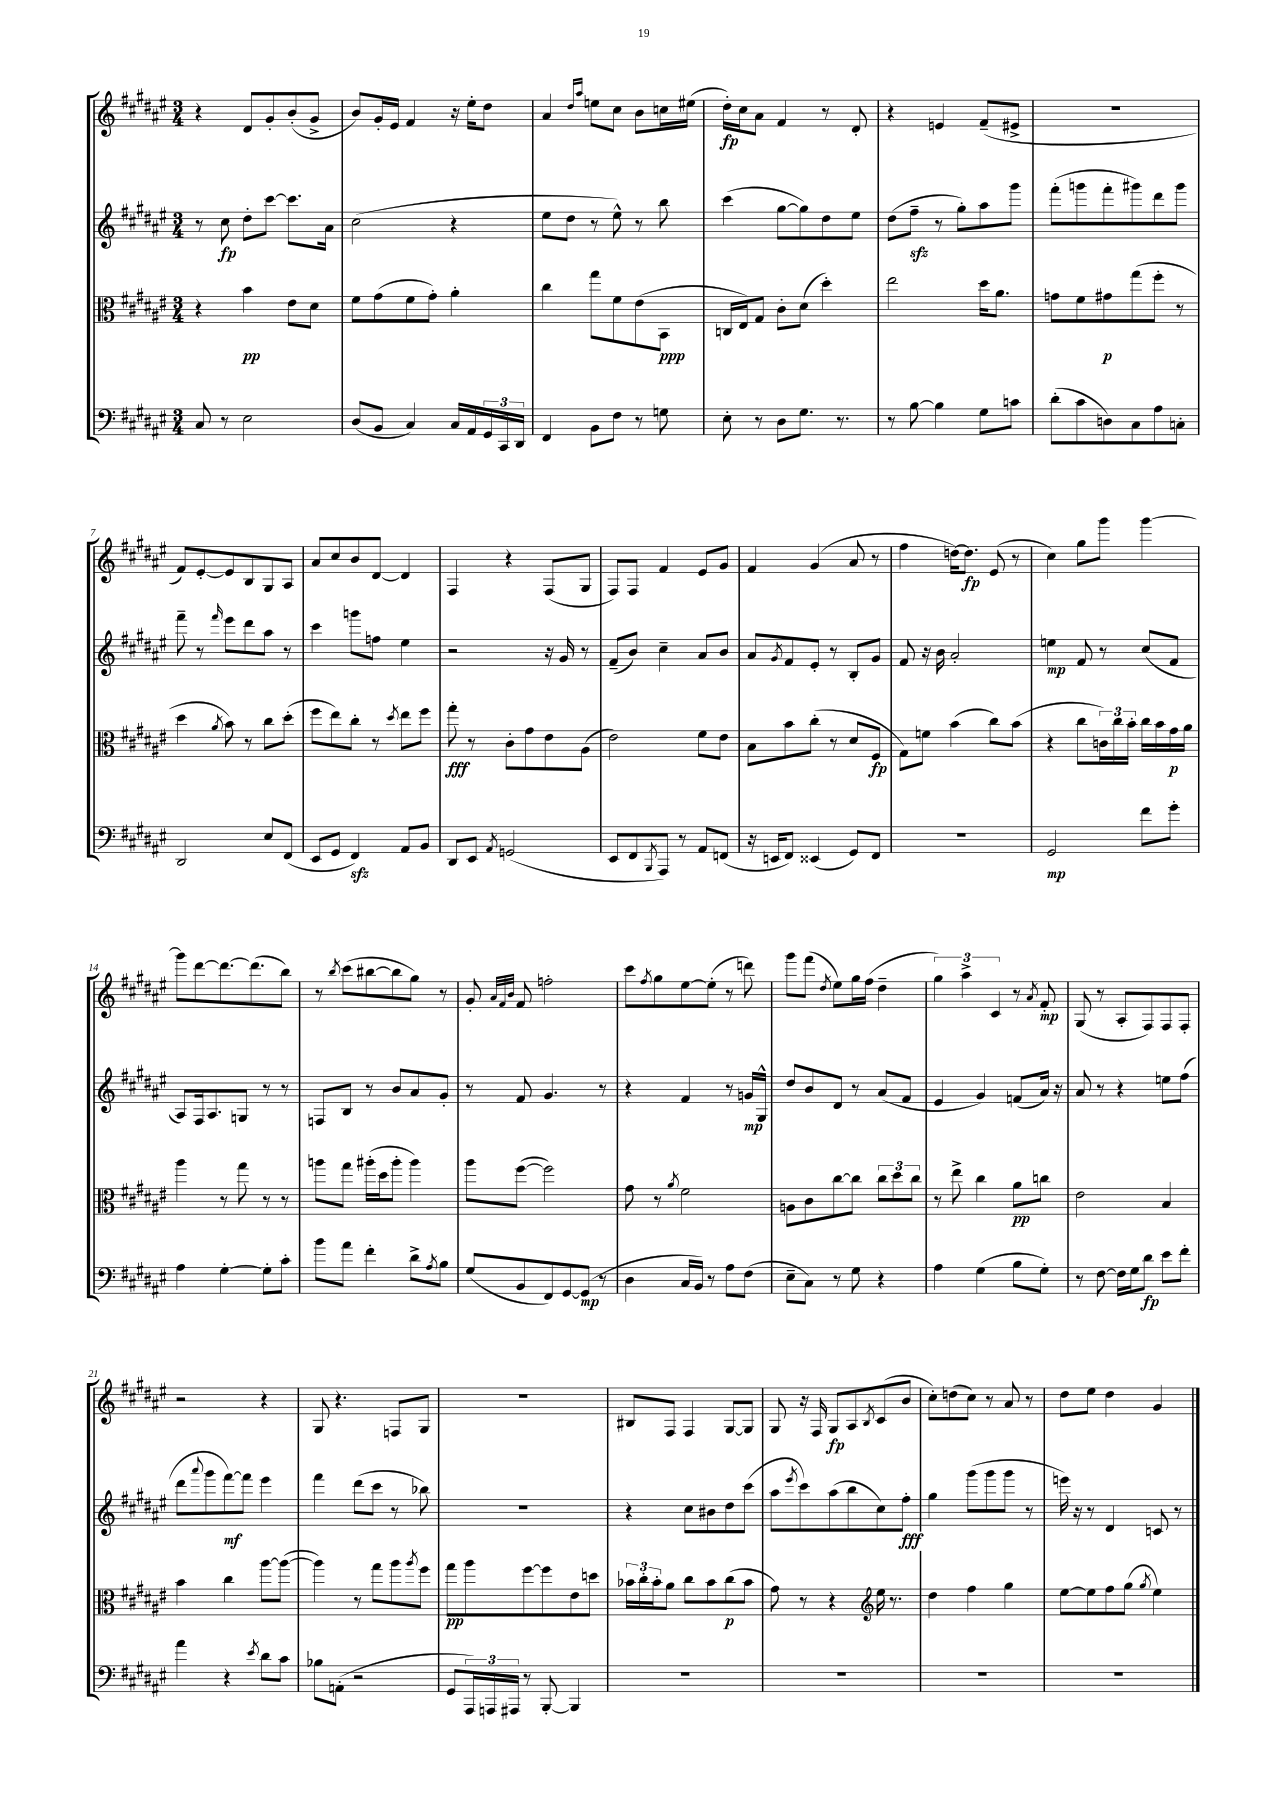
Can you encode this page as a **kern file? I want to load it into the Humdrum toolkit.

**kern	**kern	**kern	**kern
*staff4	*staff3	*staff2	*staff1
*clefF4	*clefC3	*clefG2	*clefG2
*k[f#c#g#d#a#e#]	*k[f#c#g#d#a#e#]	*k[f#c#g#d#a#e#]	*k[f#c#g#d#a#e#]
*M3/4	*M3/4	*M3/4	*M3/4
8C#	4r	8r	4r
8r	.	8cc#	.
2E#	4b	8dd#'	8d#
.	.	[8ccc#	8g#'
.	8e#	8.ccc#]	(8b'
.	8d#	.	8g#^
.	.	16a#	.
=	=	=	=
(8D#	8f#	(2cc#	8b)
8BB	(8g#	.	16g#'
.	.	.	16e#
4C#)	8f#	.	4f#
.	8g#')	.	.
16C#	4a#'	4r	16r
16AA#	.	.	16ee#'
24GG#	.	.	8dd#
24CC#	.	.	.
24DD#	.	.	.
=	=	=	=
4FF#	4cc#	8ee#	4a#
.	.	8dd#	.
.	.	.	16qqdd#
.	.	.	16qqaa#
8BB	8gg#	8r	8ee
8F#	8f#	8ee#^^)	8cc#
8r	(8e#	8r	8b
8G	8BB	8bb	16cc
.	.	.	(16ee#
=	=	=	=
8E#'	16C	(4ccc#	16dd#')
.	16E#)	.	16cc#
8r	8G#	.	8a#
8D#	8c#'	[8gg#	4f#
8.G#	(8d#	8gg#])	.
.	4dd#')	8dd#	8r
8.r	.	.	.
.	.	8ee#	8d#'
=	=	=	=
8r	2ee#	(8dd#	4r
[8B	.	8ff#~	.
4B]	.	8r	4e
.	.	8gg#')	.
8G#	16dd#	8aa#	(8f#~
.	8.a#	.	.
8c	.	8ggg#	8e#^
=	=	=	=
(8d#'	8g	(8fff#'	2.r
8c#	8f#	8ggg	.
8D)	8g#	8fff#'	.
8C#	(8gg#	8ggg#)	.
8A#	8ff#'	8ddd#	.
8C'	8r	8ggg#	.
=	=	=	=
2DD#	4dd#	8fff#~	8f#)
.	.	8r	[8e#'
.	8qa#	16qqfff#	.
.	8b)	8eee#	8e#]
.	8r	8ddd#	8B
8E#	8cc#	8aa#	8G#
(8FF#	(8dd#'	8r	8A#
=	=	=	=
8EE#	8ff#	4ccc#	8a#
8GG#	8ee#)	.	8cc#
4FF#)	8cc#'	8ggg	8b
.	8r	8ff	[8d#
.	8qdd#	.	.
8AA#	8ee#	4ee#	4d#]
8BB	8ff#	.	.
=	=	=	=
8DD#	8gg#'	2r	4F#
8EE#	8r	.	.
8qAA#	.	.	.
(2GG	8c#'	.	4r
.	8g#	.	.
.	8e#	16r	(8F#
.	.	16g#	.
.	(8A#	8r	8G#
=	=	=	=
8EE#	2e#)	(8f#~	8F#)
8FF#	.	8b)	8F#
8qBBB	.	.	.
8AAA#)	.	4cc#~	4f#
8r	.	.	.
8AA#	8f#	8a#	8e#
(8FF	8e#	8b	8g#
=	=	=	=
16r	8B	8a#	4f#
16EE	.	.	.
.	.	8qg#	.
8FF#)	8b	8f#	.
(4EE##	(8cc#'	8e#'	(4g#
.	8r	8r	.
8GG#)	8d#	8B'	8a#
8FF#	8F#	8g#	8r
=	=	=	=
2.r	8G#)	8f#	4ff#
.	8f	16r	.
.	.	16b	.
.	(4b	2a#'	[16dd)
.	.	.	8.dd]
.	8cc#)	.	(8e#
.	(8b	.	8r
=	=	=	=
2GG#	4r	4ee	4cc#)
.	8cc#	8f#	8gg#
.	24c)	8r	8ggg#
.	24cc#	.	.
.	24b'	.	.
8f#	16cc#	(8cc#	[4ggg#
.	16b	.	.
8g#'	16g#	8f#	.
.	16a#	.	.
=	=	=	=
4A#	4aa#	8A#)	8ggg#]
.	.	16F#	[8ddd#
.	.	8.A#	.
[4G#'	8r	.	8.ddd#_
.	8gg#	8G	.
.	.	.	(8.ddd#]
8G#']	8r	8r	.
8c#'	8r	8r	8bb)
=	=	=	=
8b	8aa	8F	8r
.	.	.	8qbb
8a#	8gg#	8B	(8ccc#
4f#'	(16aa#'	8r	[8bb#
.	16dd#	.	.
.	8aa#'	8b	8bb#]
8d#^	4aa#)	8a#	8gg#)
8qA#	.	.	.
8B	.	8g#'	8r
=	=	=	=
(8G#	8aa#	8r	8g#'
.	.	.	32qqa#
.	.	.	32qqf#
.	.	.	32qqb
8BB	([8ff#	8f#	8f#
8FF#)	2ff#])	4.g#	2ff'
[8GG#	.	.	.
(8GG#]	.	.	.
8r	.	8r	.
=	=	=	=
4D#	8g#	4r	8ccc#
.	.	.	8qff#
.	8r	.	8gg#
.	8qa#	.	.
16C#	2f#	4f#	[8ee#
16BB)	.	.	.
8r	.	.	(8ee#']
8A#	.	8r	8r
(8F#	.	16g	8ddd)
.	.	16G#^^	.
=	=	=	=
8E#~	8A	8dd#	8ggg#
8C#)	8c#	8b	(8fff#
.	.	.	8qdd#
8r	[8cc#	8d#	8ee#)
8G#	8cc#]	8r	16gg#
.	.	.	(16ff#
4r	12cc#	(8a#	4dd#~
.	12dd#	.	.
.	.	8f#	.
.	12cc#	.	.
=	=	=	=
4A#	8r	4e#	6gg#)
.	8ee#^	.	.
.	.	.	6aa#^
(4G#	4cc#	4g#)	.
.	.	.	6c#
8B	8a#	(8f	8r
.	.	.	8qa#
8G#')	8cc	16a#)	8f#'
.	.	16r	.
=	=	=	=
8r	2e#	8a#	(8G#
[8F#	.	8r	8r
16F#]	.	4r	8A#'
16G#	.	.	.
8d#	.	.	8F#)
8e#	4B	8ee	8F#
8f#'	.	(8ff#	8F#'
=	=	=	=
4a#	4b	8ddd#	2r
.	.	8qqaaa#	.
.	.	8ggg#	.
4r	4cc#	[8fff#)	.
.	.	8fff#]	.
8qe#	.	.	.
8d#	[8aa#	4eee#	4r
8c#	(8aa#_	.	.
=	=	=	=
8B-	4aa#])	4fff#	8G#
(8AA'	.	.	4.r
2r	8r	(8ddd#	.
.	8gg#	8ccc#	.
.	8aa#	8r	8F
.	8qaa#	.	.
.	8ff#	8bb-)	8G#
=	=	=	=
8GG#	8gg#	2.r	2.r
24AAA#)	8aa#	.	.
24AAA	.	.	.
24AAA#	.	.	.
8r	[8ff#	.	.
[8BBB'	8ff#]	.	.
4BBB]	8e#	.	.
.	8dd	.	.
=	=	=	=
2.r	24b-	4r	8B#
.	24cc#'	.	.
.	24b-'	.	.
.	8a#	.	8F#
.	8cc#	8cc#	4F#
.	8b-	8b#	.
.	(8cc#	8dd#	[8G#
.	8b-	(8ccc#	8G#]
=	=	=	=
2.r	8g#)	8aa#	8G#
.	.	8qeee#	.
.	8r	8ccc#)	16r
.	.	.	16F#
.	4r	(8aa#	8G#
.	.	8bb	8A#
*	*clefG2	*	*
.	.	.	8qB
.	16ee#	8cc#)	(8c#
.	8.r	.	.
.	.	8ff#'	8b
=	=	=	=
2.r	4dd#	4gg#	8cc#')
.	.	.	(8dd
.	4ff#	(8ggg#	8cc#)
.	.	8ggg#	8r
.	4gg#	8ggg#	8a#
.	.	8r	8r
=	=	=	=
2.r	[8ee#	16eee)	8dd#
.	.	16r	.
.	8ee#]	8r	8ee#
.	8ff#	4d#	4dd#
.	(8gg#	.	.
.	8qgg#	.	.
.	4ee#)	8c	4g#
.	.	8r	.
==	==	==	==
*-	*-	*-	*-
